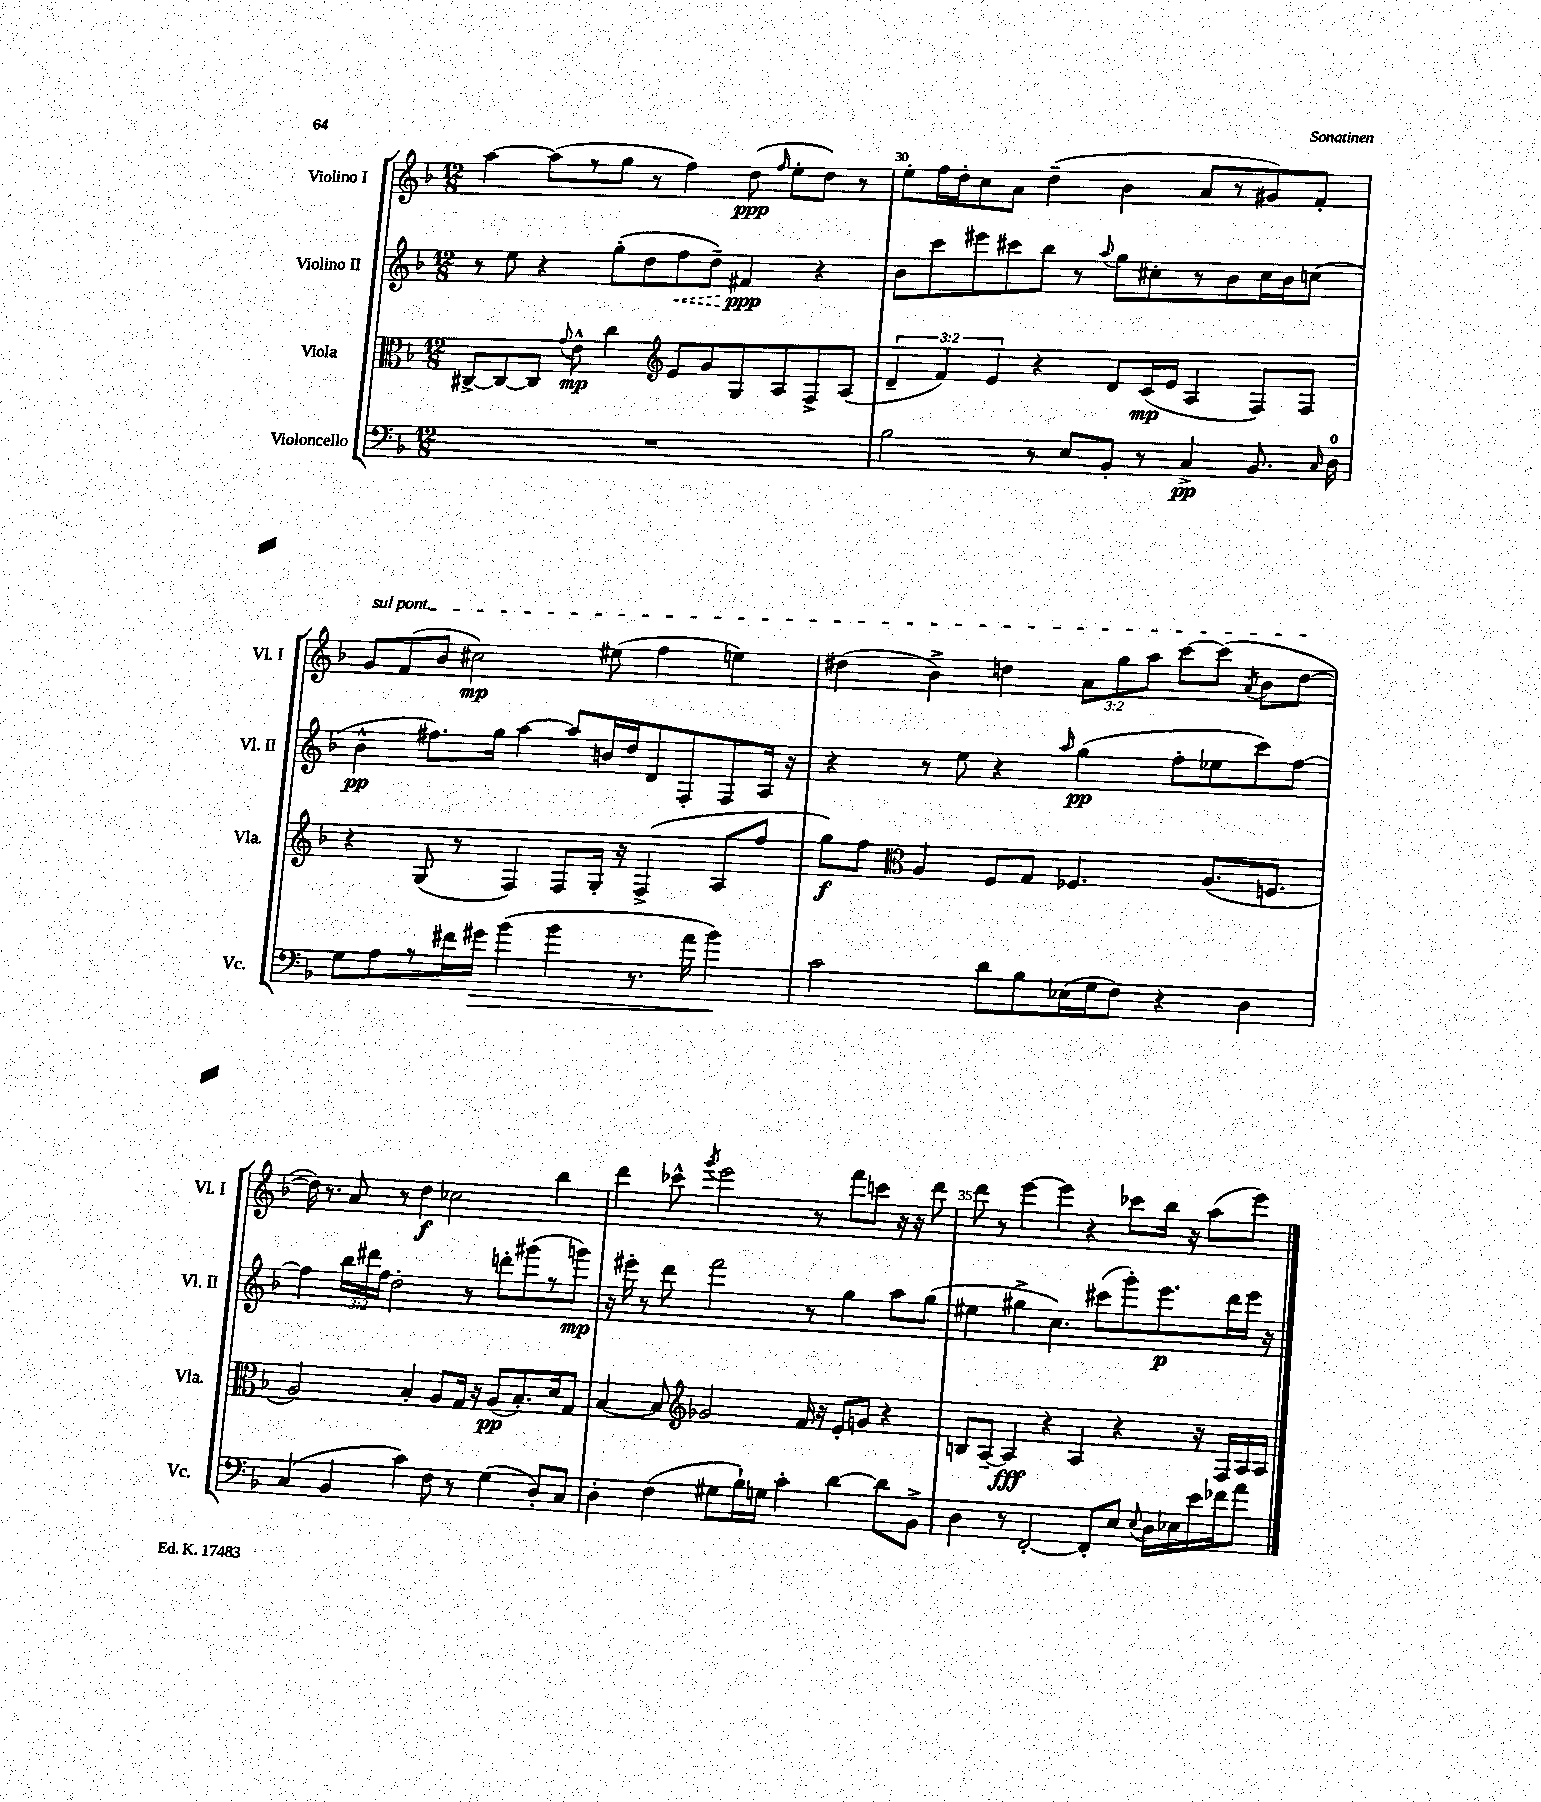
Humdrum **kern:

**kern	**kern	**kern	**kern
*staff4	*staff3	*staff2	*staff1
*clefF4	*clefC3	*clefG2	*clefG2
*k[b-]	*k[b-]	*k[b-]	*k[b-]
*M12/8	*M12/8	*M12/8	*M12/8
1.r	[8C#^	8r	[4aa
.	8C#_	8ee	.
.	8C#]	4r	(8aa]
.	8qqg	.	.
.	8e^^	.	8r
.	4cc	(8gg'	8gg
.	.	8dd	8r
*	*clefG2	*	*
.	8e	8ff	4ff)
.	8g	8dd~)	.
.	8G	4f#	(8dd
.	.	.	16qqff
.	8A	.	8ee'
.	8F^	4r	8dd)
.	(8A	.	8r
=	=	=	=
2B-	6d~	8b-	8ee'
.	.	8ccc	16ff
.	6f)	.	.
.	.	.	16dd'
.	.	8eee#	8cc
.	6e	.	.
.	.	8ccc#	8a
8r	4r	8bb-	(4dd~
8E	.	8r	.
.	.	8qqaa	.
8BB-'	8d	8gg	4b-
8r	(16c	8cc#'	.
.	16e	.	.
4C^	4A	8r	8a
.	.	8b-	8r
8.BB-	8F)	16cc#	8g#)
.	.	16b-	.
.	8F	(8cc	8f'
16qqC	.	.	.
16D	.	.	.
=	=	=	=
8G	4r	4b-^^	8g
8A	.	.	(8f
8r	(8G	8.ff#)	8b-
16f#	8r	.	2cc#)
16g#	.	16gg	.
(4b-	4F)	[4aa	.
4b-	8F	8aa]	.
.	16G'	16b	(8ee#
.	16r	16dd	.
8.r	(4F^	8d	4ff
.	.	8F'	.
16a	.	.	.
4b-)	8A	8F	4ee)
.	8ff	16A	.
.	.	16r	.
=	=	=	=
2c	8gg)	4r	(4dd#
.	8ff	.	.
*	*clefC3	*	*
.	4A	8r	4b-^)
.	.	8ee	.
8d	8F	4r	4dd
8B-	8G	.	.
.	.	16qqaa	.
(16E-	4.F-	(4gg	12a
16G	.	.	.
.	.	.	12gg
8F)	.	.	.
.	.	.	12aa
4r	.	8ff'	[8ccc
.	(8.A	8ee-	(8ccc]
.	.	.	8qa
4D	.	8ccc)	8b-
.	8.F	.	.
.	.	[8ff	[8dd
=	=	=	=
(4C	2A)	4ff]	16dd])
.	.	.	8.r
4BB-	.	24bb-	8a
.	.	24ddd#	.
.	.	24ff	.
.	.	2dd'	8r
4c)	4B-'	.	4dd
8F	8A	.	2cc-
8r	16G	8r	.
.	16r	.	.
(4G	(8A	8ddd'	.
.	8.B-')	(8ggg#	.
8D')	.	8r	4bb-
.	16d	.	.
8C	8G	8ggg)	.
=	=	=	=
4D'	[4B-	16r	4ddd
.	.	16eee#'	.
.	.	8r	.
(4F	8B-]	8ddd	8ccc-^^
*	*clefG2	*	*
.	.	.	8qggg
.	2g-	2fff	2eee
8G#	.	.	.
16B-`)	.	.	.
16G	.	.	.
4c'	.	.	.
.	16f	8r	8r
.	16r	.	.
[4d	8e'	4gg	8fff
.	8g	.	8ccc
8d]	4r	8aa	16r
.	.	.	16r
8BB-^	.	(8gg	8ddd
=	=	=	=
4D	8B	4ee#	8ddd
.	[8A~	.	8r
8r	4A]	4gg#^	[4eee
[2FF'	.	.	.
.	4r	4.cc)	4eee]
.	4A	.	4r
8FF']	.	(8ccc#	.
8E	4r	8ggg')	8ccc-
8qqE	.	.	.
16D	.	8.eee	16bb-
16E-	.	.	16r
16e	16r	.	(8aa
16f-	16F	16ddd	.
8a	16A	16eee	8eee)
.	16A	16r	.
==	==	==	==
*-	*-	*-	*-
